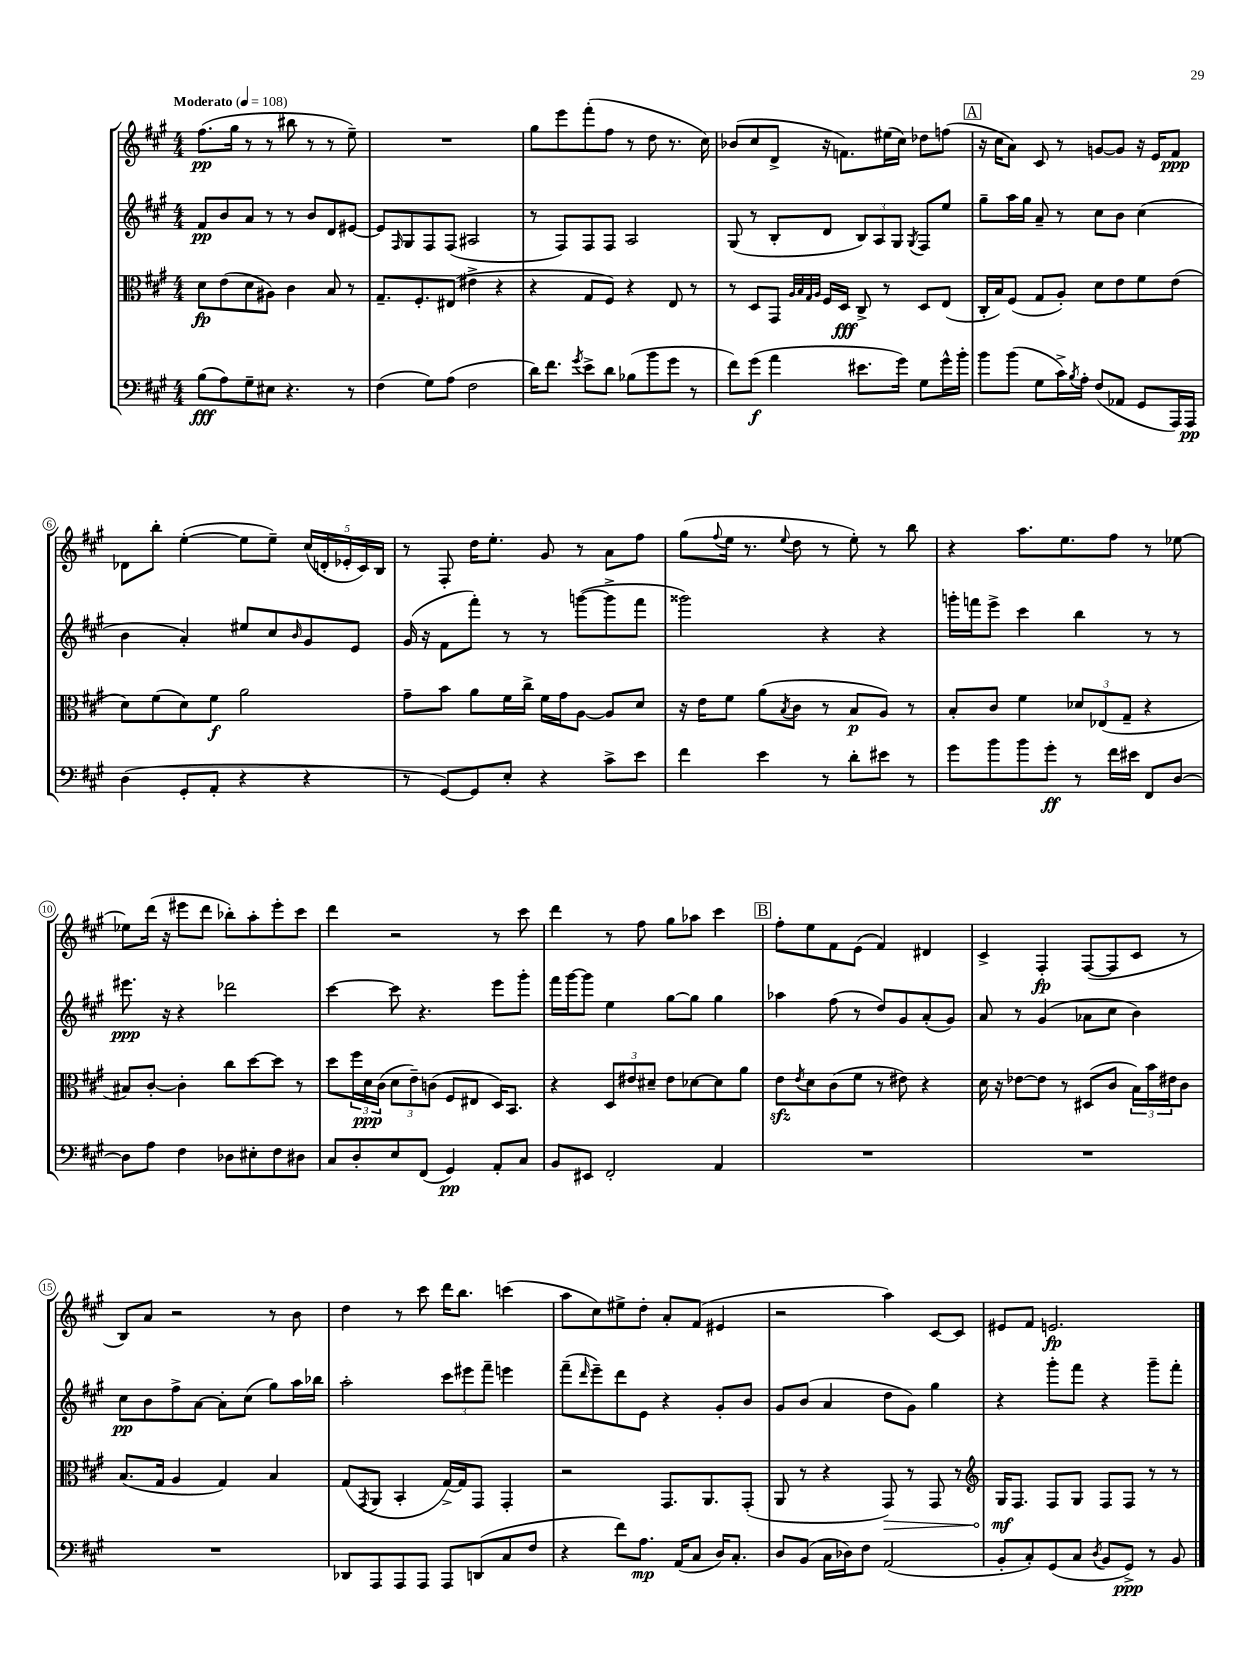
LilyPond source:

<<
\new StaffGroup <<
\new Staff = "s0" {
    \clef treble \key a \major \numericTimeSignature \time 4/4 \tempo "Moderato" 4 = 108
    fis''8.\pp( gis''16 r8 r8 bis''8 r8 r8 e''8--) |
    R1 |
    gis''8 e'''8 fis'''8-.( fis''8 r8 d''8 r8. cis''16) |
    bes'8( cis''8 d'8-> r16 f'8.) eis''16( cis''16) des''8 f''8( |
    \mark \markup { \box "A" } r16 cis''16 a'8) cis'8 r8 g'8~ g'8 r16 e'16 fis'8\ppp |
    des'8 b''8-. e''4~-.( e''8 e''8--) \tuplet 5/4 { cis''16( d'16-. ees'16-. cis'16) b16 } |
    r8 fis8-. d''16 e''8.-. gis'8 r8 a'8 fis''8 |
    gis''8( \appoggiatura { fis''8 } e''16 r8. \appoggiatura { e''8 } d''8 r8 e''8-.) r8 b''8 |
    r4 a''8. e''8. fis''8 r8 ees''8~ |
    ees''8 d'''16( r16 eis'''8 d'''8 bes''8-.) a''8-. eis'''8-. cis'''8 |
    d'''4 r2 r8 cis'''8 |
    d'''4 r8 fis''8 gis''8 aes''8 cis'''4 |
    \mark \markup { \box "B" } fis''8-. e''8 fis'8 e'8( fis'4) dis'4 |
    cis'4-> fis4-.\fp fis8~( fis8 cis'8 r8 |
    b8) a'8 r2 r8 b'8 |
    d''4 r8 cis'''8 d'''16 b''8. c'''4( |
    a''8 cis''8) eis''8-> d''8-. a'8-. fis'8( eis'4 |
    r2 a''4) cis'8~ cis'8 |
    eis'8 fis'8 e'2.\fp \bar "|." |
}
\new Staff = "s1" {
    \clef treble \key a \major \numericTimeSignature \time 4/4
    fis'8\pp b'8 a'8 r8 r8 b'8 d'8 eis'8~ |
    eis'8 \grace { fis16 } gis8 fis8 fis8( ais2 |
    r8 fis8) fis8 fis8 a2 |
    gis8( r8 b8-. d'8 \tuplet 3/2 { b8) a8 gis8 } \acciaccatura { gis8 } fis8 e''8 |
    \mark \markup { \box "A" } gis''8-- a''16 gis''16 a'8-- r8 cis''8 b'8 cis''4( |
    b'4 a'4-.) eis''8 cis''8 \grace { b'16 } gis'8 e'8 |
    gis'16( r16 fis'8 fis'''8-.) r8 r8 g'''8~( g'''8-> fis'''8 |
    gisis'''2) r4 r4 |
    g'''16-. f'''16 e'''8-> cis'''4 b''4 r8 r8 |
    eis'''8.\ppp r16 r4 des'''2 |
    cis'''4~ cis'''8 r4. e'''8 gis'''8-. |
    fis'''16 gis'''16~ gis'''8 e''4 gis''8~ gis''8 gis''4 |
    \mark \markup { \box "B" } aes''4 fis''8( r8 d''8) gis'8 a'8-.( gis'8) |
    a'8 r8 gis'4( aes'8 cis''8 b'4) |
    cis''8\pp b'8 fis''8-> a'8~ a'8-. cis''8( gis''8) a''16 bes''16 |
    a''2-. \tuplet 3/2 { cis'''8 eis'''8 fis'''8-- } e'''4 |
    fis'''8--( \grace { d'''16 } e'''8--) d'''8 e'8 r4 gis'8-. b'8 |
    gis'8 b'8( a'4 d''8 gis'8) gis''4 |
    r4 gis'''8-. fis'''8 r4 gis'''8-- fis'''8-. \bar "|." |
}
\new Staff = "s2" {
    \clef alto \key a \major \numericTimeSignature \time 4/4
    d'8\fp e'8( d'8 ais8) cis'4 b8 r8 |
    gis8.-- fis8.-. eis8( eis'4-> r4 |
    r4 gis8 fis8) r4 e8 r8 |
    r8 d8 gis,8 \grace { a32 b32 gis32 a32 } fis16 d16\fff cis8-> r8 d8 e8( |
    \mark \markup { \box "A" } cis16-. b16) fis8( gis8 a8-.) d'8 e'8 fis'8 e'8( |
    d'8) fis'8( d'8) fis'8\f a'2 |
    gis'8-- b'8 a'8 fis'16 cis''16-> fis'16 gis'16 a8~ a8 d'8 |
    r16 e'16 fis'8 a'8( \acciaccatura { b8 } cis'8 r8 b8\p a8) r8 |
    b8-. cis'8 fis'4 \tuplet 3/2 { des'8 ees8( gis8-- } r4 |
    bis8) cis'8~-. cis'4-. cis''8 d''8~ d''8 r8 |
    d''8 \tuplet 3/2 { fis''16 d'16\ppp cis'16( } \tuplet 3/2 { d'8 e'8--) c'8( } fis8 eis8 d16) b,8. |
    r4 \tuplet 3/2 { d8 eis'8 dis'8-- } eis'8 des'8~ des'8 a'8 |
    \mark \markup { \box "B" } e'8\sfz \acciaccatura { e'8 } d'8 cis'8( fis'8 r8 eis'8) r4 |
    d'16 r16 ees'8~ ees'8 r8 dis8( cis'8 \tuplet 3/2 { b16) b'16 eis'16 } cis'8 |
    b8.( gis16 a4 gis4) b4 |
    gis8( \acciaccatura { gis,8 } a,8 b,4-. gis16~->) gis16 gis,8 gis,4-. |
    r2 gis,8. a,8. gis,8-.( |
    a,8 r8 r4 \once \override Hairpin.circled-tip = ##t gis,8\>) r8 gis,8 r8 |
    \clef treble gis16\mf\! fis8. fis8 gis8 fis8 fis8 r8 r8 \bar "|." |
}
\new Staff = "s3" {
    \clef bass \key a \major \numericTimeSignature \time 4/4
    b8\fff( a8) gis8-- eis8 r4. r8 |
    fis4( gis8) a8( fis2 |
    d'16) fis'8. \acciaccatura { gis'8 } e'8-> d'8 bes8( b'8 gis'8 r8 |
    fis'8) gis'8\f( a'4 eis'8. gis'16) gis8 gis'16-^ b'16-. |
    \mark \markup { \box "A" } b'8 b'8( gis8 cis'16->) \acciaccatura { b8 } a16-. fis8( aes,8 gis,8 a,,16) a,,16\pp |
    d4( gis,8-. a,8-. r4 r4 |
    r8 gis,8~) gis,8 e8-. r4 cis'8-> e'8 |
    fis'4 e'4 r8 d'8-. eis'8 r8 |
    gis'8 b'8 b'8 gis'8-.\ff r8 fis'16 eis'16 fis,8 d8~ |
    d8 a8 fis4 des8 eis8-. fis8 dis8 |
    cis8 d8-. e8 fis,8( gis,4\pp) a,8-. cis8 |
    b,8 eis,8 fis,2-. a,4 |
    \mark \markup { \box "B" } R1 |
    R1 |
    R1 |
    des,8 a,,8 a,,8 a,,8 a,,8 d,8( cis8 fis8 |
    r4 fis'8) a8.\mp a,16( cis8 d16) cis8.-. |
    d8 b,8( cis16 des16) fis8 a,2( |
    b,8-. cis8-.) gis,8( cis8 \acciaccatura { d8 } b,8 gis,8->\ppp) r8 b,8 \bar "|." |
}
>>
>>
\layout { \context { \Score \override BarNumber.stencil = #(make-stencil-circler 0.1 0.3 ly:text-interface::print) } }
